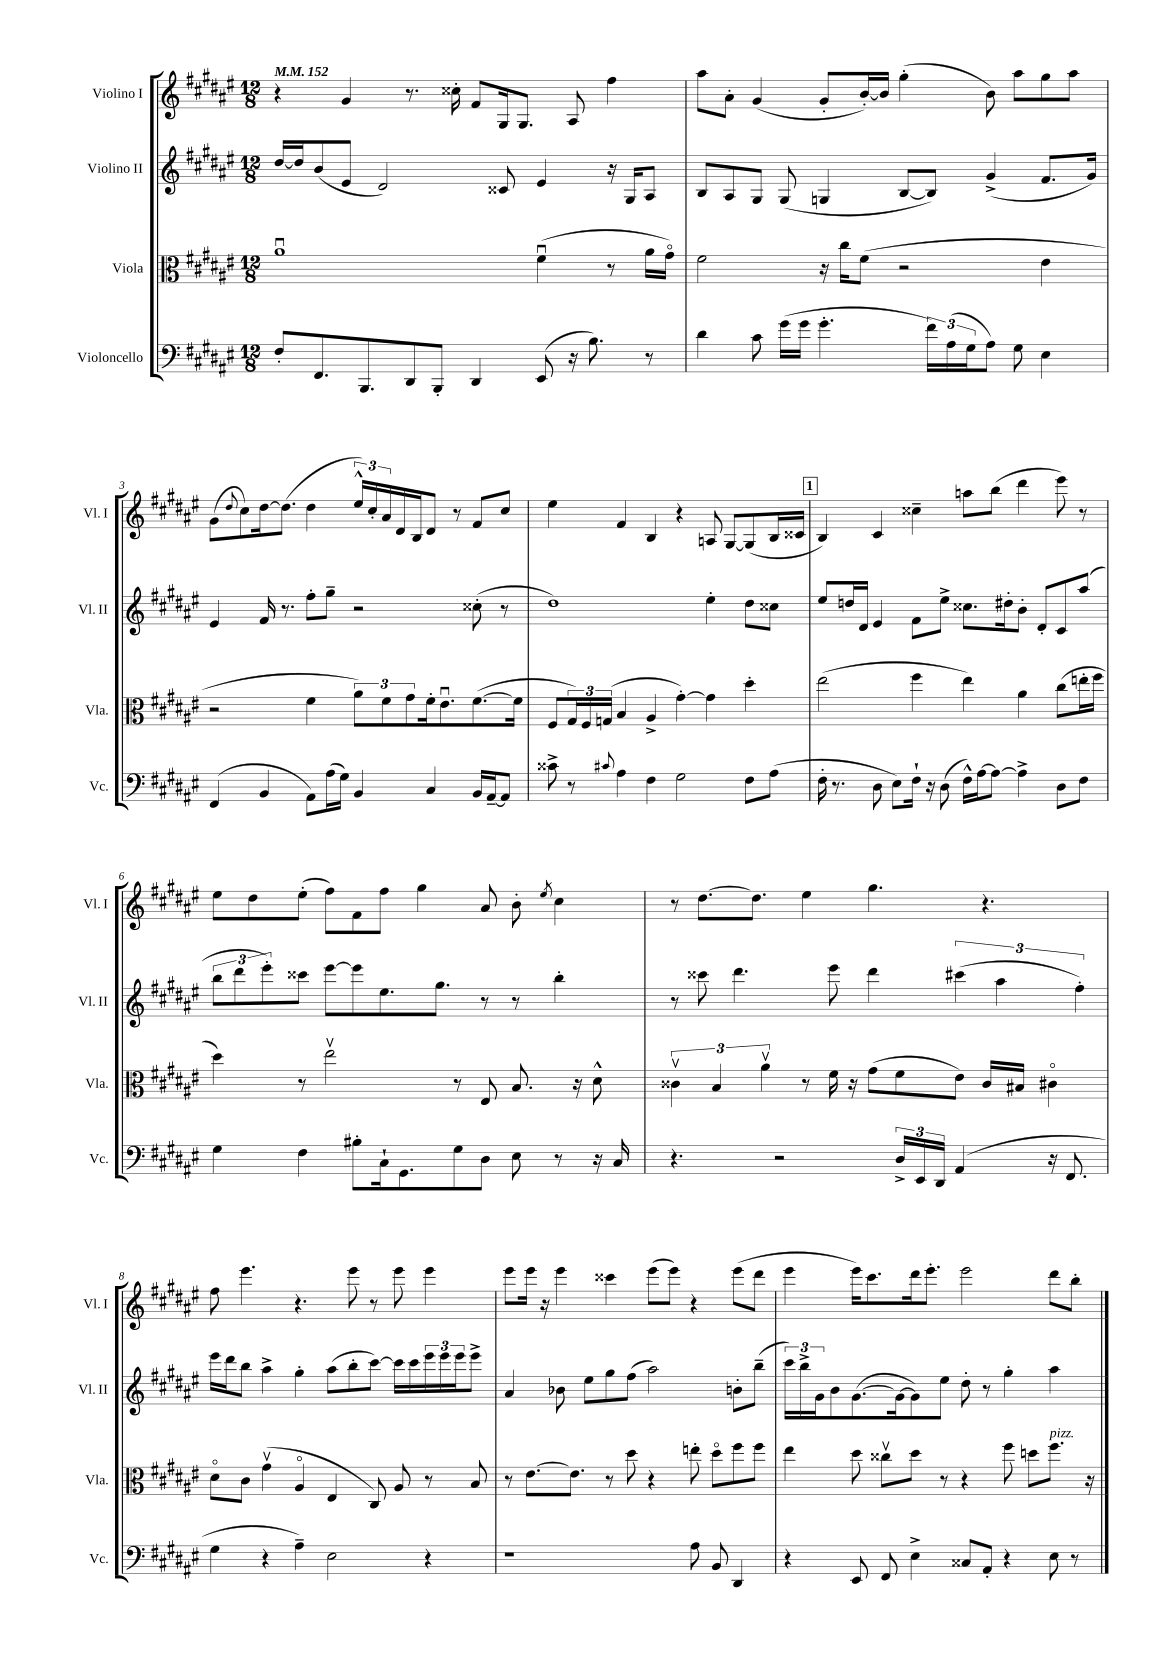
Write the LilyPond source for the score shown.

<<
\new StaffGroup <<
\new Staff = "s0" \with { instrumentName = "Violino I" shortInstrumentName = "Vl. I" } {
    \clef treble \key fis \major \numericTimeSignature \time 12/8 \tempo 4 = 152
    r4 gis'4 r8. cisis''16-. fis'8 gis16 gis8. ais8 fis''4 |
    ais''8 ais'8-. gis'4( gis'8-. b'16~-.) b'16 gis''4-.( b'8) ais''8 gis''8 ais''8 |
    gis'8( \appoggiatura { dis''8 } cis''8) dis''16~ dis''8.( dis''4 \tuplet 3/2 { eis''16-^) cis''16-. ais'16 } dis'16 b16 dis'8 r8 fis'8 cis''8 |
    eis''4 fis'4 b4 r4 a8 gis8~ gis8( b16 cisis'16 |
    \mark \markup { \box "1" } b4) cis'4 cisis''4-- a''8 b''8( dis'''4 eis'''8) r8 |
    eis''8 dis''8 eis''8-.( fis''8) fis'8 fis''8 gis''4 ais'8 b'8-. \acciaccatura { eis''8 } cis''4 |
    r8 dis''8.~ dis''8. eis''4 gis''4. r4. |
    fis''8 eis'''4. r4. eis'''8 r8 eis'''8 eis'''4 |
    eis'''8 eis'''16 r16 eis'''4 cisis'''4 eis'''8( eis'''8) r4 eis'''8( dis'''8 |
    eis'''4 eis'''16) cis'''8. dis'''16 eis'''8.-. eis'''2 dis'''8 b''8-. \bar "|." |
}
\new Staff = "s1" \with { instrumentName = "Violino II" shortInstrumentName = "Vl. II" } {
    \clef treble \key fis \major \numericTimeSignature \time 12/8
    dis''16~ dis''16 b'8( eis'8 dis'2) cisis'8 eis'4 r16 gis16 ais8 |
    b8 ais8 gis8 gis8( g4 b8~ b8) gis'4->( fis'8. gis'16) |
    eis'4 fis'16 r8. fis''8-. gis''8-- r2 cisis''8-.( r8 |
    dis''1) eis''4-. dis''8 cisis''8 |
    \mark \markup { \box "1" } eis''8 d''16 dis'16 eis'4 fis'8 eis''8-> cisis''8. dis''16-. b'8-. dis'8-. cis'8 ais''8( |
    \tuplet 3/2 { b''8 dis'''8 eis'''8-.) } cisis'''8 eis'''8~ eis'''8 eis''8. gis''8. r8 r8 b''4-. |
    r8 cisis'''8 dis'''4. eis'''8 dis'''4 \tuplet 3/2 { cis'''4( ais''4 fis''4-.) } |
    eis'''16 dis'''16 b''8 ais''4-> gis''4-. ais''8( b''8-. cis'''8~) cis'''16 cis'''16 \tuplet 3/2 { eis'''16 eis'''16 eis'''16 } eis'''8-> |
    ais'4 bes'8 eis''8 gis''8 fis''8( ais''2) b'8-. b''8--( |
    \tuplet 3/2 { cis'''16) b''16-> gis'16 } b'8 gis'8.~( gis'16~ gis'8) eis''8 dis''8-. r8 gis''4-. ais''4 \bar "|." |
}
\new Staff = "s2" \with { instrumentName = "Viola" shortInstrumentName = "Vla." } {
    \clef alto \key fis \major \numericTimeSignature \time 12/8
    ais'1\downbow fis'4\downbow( r8 ais'16 gis'16\flageolet) |
    fis'2 r16 cis''16 fis'8( r2 eis'4 |
    r2 fis'4 \tuplet 3/2 { ais'8) fis'8 gis'8 } fis'16-. eis'8.\downbow fis'8.~( fis'16 |
    fis8 \tuplet 3/2 { gis16) fis16 g16( } b4 ais4-> gis'4~-.) gis'4 dis''4-. |
    \mark \markup { \box "1" } eis''2( fis''4 eis''4) ais'4 cis''8( e''16-. fis''16 |
    dis''4) r8 eis''2\upbow r8 eis8 b8. r16 dis'8-^ |
    \tuplet 3/2 { cisis'4\upbow b4 ais'4\upbow } r8 fis'16 r16 gis'8( fis'8 eis'8) cisis'16 bis16 cis'4\flageolet |
    dis'8\flageolet cis'8 gis'4\upbow( ais4\flageolet eis4 cis8) ais8 r8 b8 |
    r8 eis'8.~ eis'8. r8 dis''8 r4 e''8-. dis''8\flageolet fis''8 fis''8 |
    eis''4 dis''8 cisis''8\upbow dis''8 r8 r4 fis''8 d''8 fis''8.^\markup { \italic "pizz." } r16 \bar "|." |
}
\new Staff = "s3" \with { instrumentName = "Violoncello" shortInstrumentName = "Vc." } {
    \clef bass \key fis \major \numericTimeSignature \time 12/8
    fis8-. fis,8. b,,8. dis,8 b,,8-. dis,4 eis,8( r16 b8.) r8 |
    dis'4 cis'8 gis'16( gis'16 gis'4.-. \tuplet 3/2 { fis'16) ais16( gis16 } ais8) gis8 eis4 |
    fis,4( b,4 ais,8) ais16( gis16) b,4 cis4 b,16 ais,16~-- ais,8 |
    cisis'8-> r8 \appoggiatura { cis'8 } ais4 fis4 gis2 fis8 ais8( |
    \mark \markup { \box "1" } fis16-. r8. dis8 eis8) fis16-! r16 dis8( fis16-^) ais16~ ais8~ ais4-> dis8 fis8 |
    gis4 fis4 bis8-. cis16-! gis,8. gis8 dis8 eis8 r8 r16 cis16 |
    r4. r2 \tuplet 3/2 { dis16-> eis,16 dis,16 } ais,4( r16 fis,8. |
    gis4 r4 ais4--) eis2 r4 |
    r1 ais8 b,8 dis,4 |
    r4 eis,8 fis,8 eis4-> cisis8 ais,8-. r4 eis8 r8 \bar "|." |
}
>>
>>
